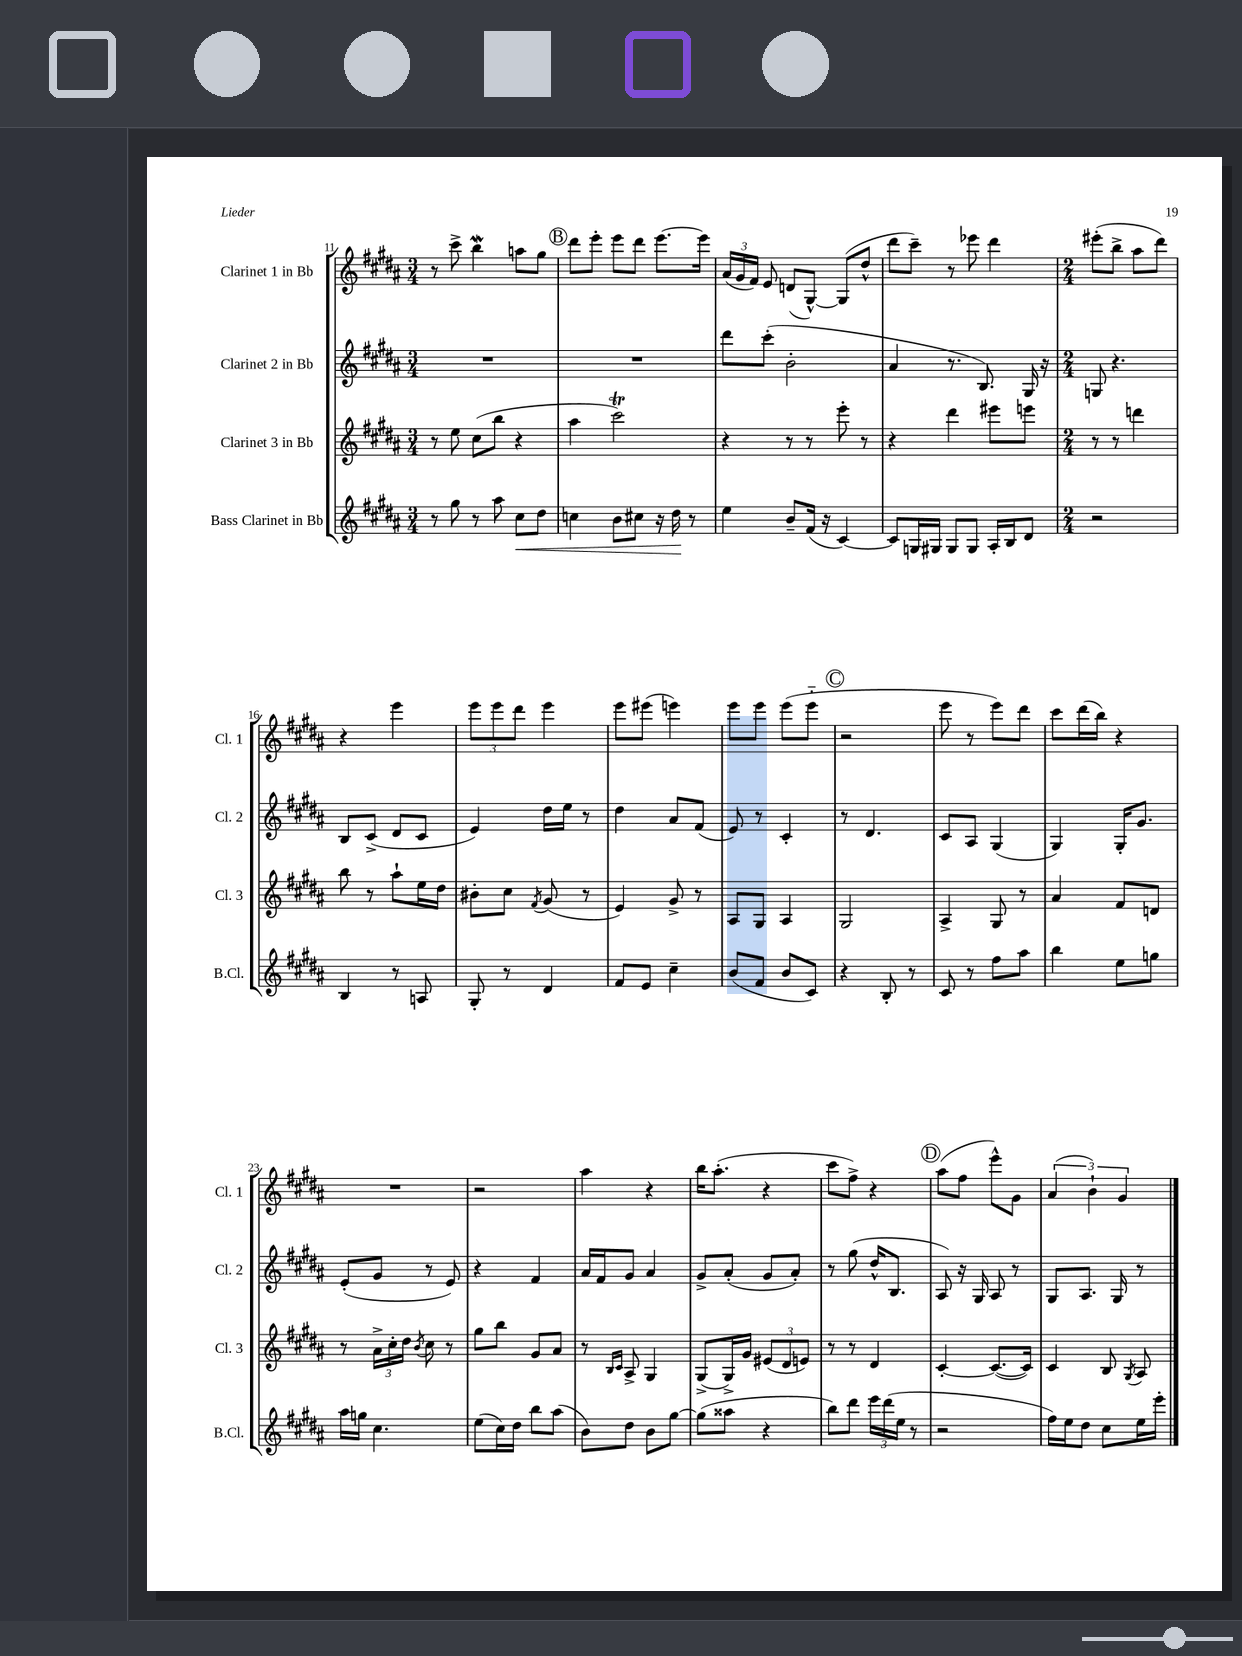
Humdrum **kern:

**kern	**dynam	**kern	**kern	**kern
*part4	*part4	*part3	*part2	*part1
*staff4	*staff4	*staff3	*staff2	*staff1
*I"Bass Clarinet in Bb	*	*I"Clarinet 3 in Bb	*I"Clarinet 2 in Bb	*I"Clarinet 1 in Bb
*I'B.Cl.	*	*I'Cl. 3	*I'Cl. 2	*I'Cl. 1
*clefG2	*	*clefG2	*clefG2	*clefG2
*k[f#c#g#d#a#]	*	*k[f#c#g#d#a#]	*k[f#c#g#d#a#]	*k[f#c#g#d#a#]
*M3/4	*	*M3/4	*M3/4	*M3/4
=11	=11	=11	=11	=11
8r	.	8r	2.r	8r
8gg#\	.	8ee\	.	8ccc#^\
8r	.	(8cc#\L	.	4bbw\
8aa#\	.	8bb\J	.	.
!	!LO:HP:b	!	!	!
8cc#\L	<	4r	.	8aan\L
8dd#\J	.	.	.	8gg#\J
!!LO:REH:place=s1:t=B
=12	=12	=12	=12	=12
4ccn\	.	4aa#\	2.r	8ddd#\L
.	.	.	.	8eee'\J
8b\L	.	2ccc#T\)	.	8eee\L
8cc#X\J	.	.	.	8ddd#\J
16r	.	.	.	[8.eee\L
16dd#\	.	.	.	.
8r	[	.	.	.
.	.	.	.	16eee\Jk]
=13	=13	=13	=13	=13
4ee\	.	4r	8ddd#\L	(24a#/LL
.	.	.	.	24g#/
.	.	.	.	24f#/JJ)
.	.	.	(8ccc#'\J	8e/
8b~/L	.	8r	2b'\	(8dn/L
(16f#/Jk	.	8r	.	[8G#^^/J)
16r	.	.	.	.
[4c#/)	.	8eee'\	.	(8G#/L]
.	.	8r	.	8dd#^^/J
=14	=14	=14	=14	=14
8c#/L]	.	4r	4a#/	8ddd#\L
16Gn/L	.	.	.	8ccc#~\J)
16G#X/JJ	.	.	.	.
8G#/L	.	4ddd#\	8.r	8r
8G#/J	.	.	.	8eee-X\
.	.	.	8.B/)	.
16A#'/LL	.	8eee#X\L	.	4ddd#\
16B/J	.	.	.	.
8d#/J	.	8eeen\J	16G#/	.
.	.	.	16r	.
=15	=15	=15	=15	=15
*M2/4	*	*M2/4	*M2/4	*M2/4
2r	.	8r	8Gn/	(8eee#X'\L
.	.	8r	4.r	8bb^\J
.	.	4dddn\	.	8aa#\L
.	.	.	.	8ddd#\J)
!!LO:LB:g=z
=16	=16	=16	=16	=16
4B/	.	8bb\	8B/L	4r
.	.	8r	(8c#^/J	.
8r	.	8aa#`\L	8d#/L	4eee\
8An/	.	16ee\L	8c#/J	.
.	.	16dd#\JJ	.	.
=17	=17	=17	=17	=17
8G#'/	.	8b#X'\L	4e/)	12eee\L
.	.	.	.	12eee\
8r	.	8cc#\J	.	.
.	.	.	.	12ddd#\J
.	.	8qf#/	.	.
4d#/	.	(8g#/	16dd#\LL	4eee\
.	.	.	16ee\JJ	.
.	.	8r	8r	.
=18	=18	=18	=18	=18
8f#/L	.	4e/)	4dd#\	8eee\L
8e/J	.	.	.	(8eee#X\J
4cc#~\	.	8g#^/	8a#/L	4eeen\)
.	.	8r	(8f#/J	.
=19	=19	=19	=19	=19
(8b/L	.	8A#/L	8e/)	8eee\L
8f#/J	.	8G#/J	8r	8eee\J
8b/L	.	4A#/	4c#'/	(8eee\L
8c#/J)	.	.	.	8eee\J
!!LO:REH:place=s1:t=C
=20	=20	=20	=20	=20
4r	.	2G#/	8r	2r
.	.	.	4.d#/	.
8B'/	.	.	.	.
8r	.	.	.	.
=21	=21	=21	=21	=21
8c#/	.	4A#^/	8c#/L	8eee\
8r	.	.	8A#/J	8r
8ff#\L	.	8G#/	(4G#/	8eee\L)
8aa#\J	.	8r	.	8ddd#\J
=22	=22	=22	=22	=22
4bb\	.	4a#/	4G#/)	8ccc#\L
.	.	.	.	(16ddd#\L
.	.	.	.	16bb\JJ)
8ee\L	.	8f#/L	16G#'/KL	4r
.	.	.	8.g#/J	.
8ggn\J	.	8dn/J	.	.
!!LO:LB:g=z
=23	=23	=23	=23	=23
16aa#\LL	.	8r	(8e'/L	2r
16ggn\JJ	.	.	.	.
4.cc#\	.	24a#^\LL	8g#/J	.
.	.	24cc#'\	.	.
.	.	24dd#\JJ	.	.
.	.	8qb/	.	.
.	.	8cc#\	8r	.
.	.	8r	8e/)	.
=24	=24	=24	=24	=24
(8ee\L	.	8gg#\L	4r	2r
16cc#\L)	.	8bb\J	.	.
16dd#\JJ	.	.	.	.
8bb\L	.	8g#/L	4f#/	.
(8aa#\J	.	8a#/J	.	.
=25	=25	=25	=25	=25
8b\L)	.	8r	16a#/LL	4aa#\
.	.	.	16f#/J	.
.	.	16qqB/LL	.	.
.	.	16qqc#/JJ	.	.
8dd#\J	.	8A#^/	8g#/J	.
8b\L	.	4G#/	4a#/	4r
[8gg#\J	.	.	.	.
=26	=26	=26	=26	=26
(8gg#\L]	.	(8G#^/L	8g#^/L	16bb\KL
.	.	.	.	(8.aa#'\J
8aa##X\J	.	16G#^/L)	(8a#'/J	.
.	.	16g#/JJ	.	.
4r	.	(12e#X/L	8g#/L	4r
.	.	12d#/	.	.
.	.	.	8a#'/J)	.
.	.	12en/J)	.	.
=27	=27	=27	=27	=27
8bb\L)	.	8r	8r	8ccc#\L
8ddd#\J	.	8r	(8gg#\	8ff#^\J)
24eee\LL	.	4d#/	16dd#^^/KL	4r
(24ddd#\	.	.	.	.
.	.	.	8.B/J	.
24ee\JJ	.	.	.	.
8r	.	.	.	.
!!LO:REH:place=s1:t=D
=28	=28	=28	=28	=28
2r	.	[4c#'/	8A#/)	(8aa#\L
.	.	.	16r	8ff#\J
.	.	.	16G#/	.
.	.	(8.c#/L_	8A#/	8eee^^\L)
.	.	.	8r	8g#\J
.	.	16c#/Jk])	.	.
=29	=29	=29	=29	=29
16ff#\LL)	.	4c#/	8G#/L	(6a#/
16ee\J	.	.	.	.
8dd#\J	.	.	8.A#/J	.
.	.	.	.	6b`\)
8cc#\L	.	8B/	.	.
.	.	.	16G#/	.
.	.	.	.	6g#/
.	.	8qG#/	.	.
16ee\L	.	8A#/	8r	.
16eee'\JJ	.	.	.	.
==	==	==	==	==
*-	*-	*-	*-	*-
